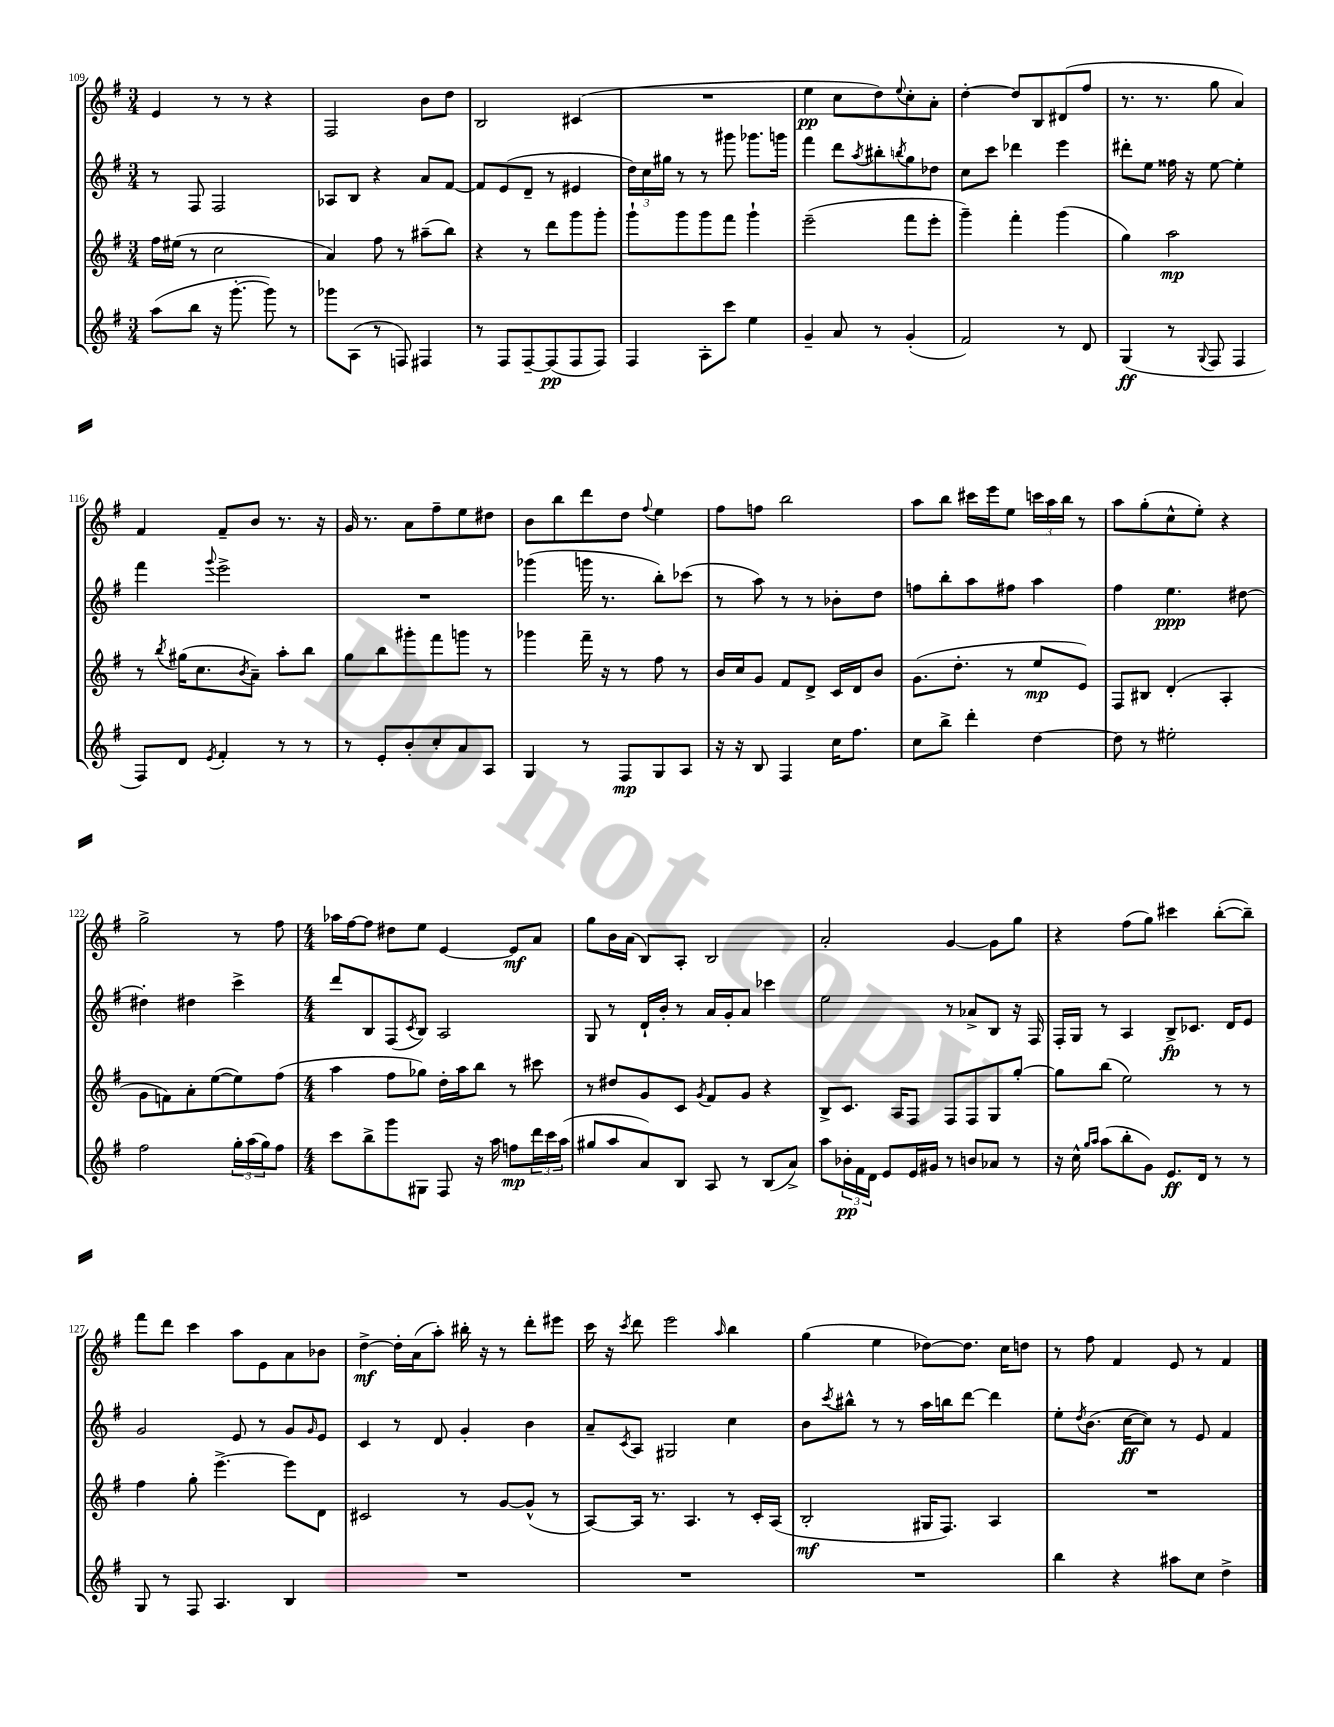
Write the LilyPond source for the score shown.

<<
\new StaffGroup <<
\new Staff = "s0" {
    \clef treble \key g \major \numericTimeSignature \time 3/4
    e'4 r8 r8 r4 |
    fis2 b'8 d''8 |
    b2 cis'4( |
    R2. |
    e''4\pp c''8 d''8) \appoggiatura { e''8 } c''8-. a'8-. |
    d''4~-. d''8 b8 dis'8( fis''8 |
    r8. r8. g''8 a'4) |
    fis'4 fis'8-- b'8 r8. r16 |
    g'16 r8. a'8 fis''8-- e''8 dis''8 |
    b'8 b''8 d'''8 d''8 \appoggiatura { fis''8 } e''4 |
    fis''8 f''8 b''2 |
    a''8 b''8 cis'''16 e'''16 e''8 \tuplet 3/2 { c'''16 a''16 b''16 } r8 |
    a''8 g''8-.( c''8-^ e''8-.) r4 |
    g''2-> r8 fis''8 |
    \numericTimeSignature \time 4/4 aes''16 fis''16~ fis''8 dis''8 e''8 e'4~ e'8\mf a'8 |
    g''8 b'16 a'16( b8) a8-. b2 |
    a'2-. g'4~ g'8 g''8 |
    r4 fis''8( g''8) cis'''4 b''8~-.( b''8--) |
    fis'''8 d'''8 c'''4 a''8 e'8 a'8 bes'8 |
    d''4~->\mf d''16-. a'16( a''8-.) bis''16-. r16 r8 d'''8-. eis'''8 |
    c'''16 r16 \acciaccatura { c'''8 } d'''8 e'''2 \grace { a''16 } b''4 |
    g''4( e''4 des''8~) des''8. c''16 d''8 |
    r8 fis''8 fis'4 e'8 r8 fis'4 \bar "|." |
}
\new Staff = "s1" {
    \clef treble \key g \major \numericTimeSignature \time 3/4
    r8 fis8 fis2 |
    aes8 b8 r4 a'8 fis'8~ |
    fis'8 e'8( d'8-- r8 eis'4 |
    \tuplet 3/2 { d''16) c''16 gis''16 } r8 r8 gis'''8 ges'''8. g'''16 |
    fis'''4 d'''8 \acciaccatura { a''8 } bis''8-. \acciaccatura { b''8 } g''8 des''8 |
    c''8 c'''8 des'''4 e'''4 |
    dis'''8-. e''8 fisis''16 r16 e''8~ e''4-. |
    fis'''4 \appoggiatura { g'''8 } e'''2-> |
    R2. |
    ges'''4( g'''16 r8. b''8-.) ces'''8( |
    r8 a''8) r8 r8 bes'8-. d''8 |
    f''8 b''8-. a''8 fis''8 a''4 |
    fis''4 e''4.\ppp dis''8~ |
    dis''4-. dis''4 c'''4-> |
    \numericTimeSignature \time 4/4 d'''8 b8 fis8( \acciaccatura { c'8 } b8) a2 |
    g8 r8 d'16-! b'16-. r8 a'16 g'16-. a'8 ces'''4 |
    e''2 r8 aes'8-> b8 r16 fis16 |
    fis16-. g16 r8 a4 b8->\fp ces'8. d'16 e'8 |
    g'2 e'8 r8 g'8 \grace { g'16 } e'8 |
    c'4 r8 d'8 g'4-. b'4 |
    a'8-- \acciaccatura { c'8 } a8 gis2 c''4 |
    b'8 \acciaccatura { c'''8 } bis''8-^ r8 r8 a''16 b''16 d'''8~ d'''4 |
    e''8-. \acciaccatura { d''8 } b'8.( c''16~\ff c''8) r8 e'8 fis'4 \bar "|." |
}
\new Staff = "s2" {
    \clef treble \key g \major \numericTimeSignature \time 3/4
    fis''16 eis''16( r8 c''2 |
    a'4) fis''8 r8 ais''8--( b''8) |
    r4 r8 d'''8 g'''8 g'''8-. |
    g'''8-! g'''8 g'''8 fis'''8 g'''4-! |
    e'''2--( fis'''8 e'''8-. |
    g'''4--) fis'''4-. g'''4( |
    g''4) a''2\mp |
    r8 \acciaccatura { b''8 } gis''16( c''8. \acciaccatura { b'8 } a'8--) a''8-. b''8 |
    g''8 b''8 gis'''8-. fis'''8 g'''8 r8 |
    ges'''4 fis'''16-- r16 r8 fis''8 r8 |
    b'16 c''16 g'8 fis'8 d'8-> c'16 d'16 b'8 |
    g'8.( d''8.-. r8 e''8\mp e'8) |
    fis8 bis8 d'4-.( a4-. |
    g'8 f'8) a'8-. e''8~( e''8) fis''8( |
    \numericTimeSignature \time 4/4 a''4 fis''8 ges''8) d''16-. a''16 b''8 r8 cis'''8 |
    r8 dis''8 g'8 c'8 \acciaccatura { g'8 } fis'8 g'8 r4 |
    b8-> c'8. a16 fis8 fis8 fis8 g8 g''8~-. |
    g''8 b''8( e''2) r8 r8 |
    fis''4 g''8-. e'''4.~-> e'''8 d'8 |
    cis'2 r8 g'8~ g'8-^( r8 |
    a8~) a16 r8. a4. r8 c'16-. a16( |
    b2-.\mf gis16 fis8.) a4 |
    R1 \bar "|." |
}
\new Staff = "s3" {
    \clef treble \key g \major \numericTimeSignature \time 3/4
    a''8( b''8 r16 g'''8.~-. g'''8) r8 |
    ges'''8 a8( r8 f8) fis4 |
    r8 fis8 fis8~-- fis8\pp( fis8 fis8) |
    fis4 a8-. c'''8 e''4 |
    g'4-- a'8 r8 g'4-.( |
    fis'2) r8 d'8 |
    g4\ff( r8 \appoggiatura { g8 } fis8 fis4 |
    fis8) d'8 \acciaccatura { e'8 } fis'4-. r8 r8 |
    r8 e'8-. b'8-. c''8-. a'8 a8 |
    g4 r8 fis8\mp g8 a8 |
    r16 r16 b8 fis4 c''16 fis''8. |
    c''8 b''8-> d'''4-. d''4~ |
    d''8 r8 eis''2-. |
    fis''2 \tuplet 3/2 { g''16-. a''16( g''16) } fis''8 |
    \numericTimeSignature \time 4/4 c'''8 b''8-> g'''8 gis8 fis8 r16 a''16 f''8\mp \tuplet 3/2 { d'''16 c'''16 a''16( } |
    gis''8 a''8 a'8) b8 a8 r8 b8( a'8->) |
    a''8 \tuplet 3/2 { bes'16-.\pp fis'16 d'16 } e'8 e'16 gis'16 r8 b'8 aes'8 r8 |
    r16 c''16-^ \grace { g''16 a''16 } a''8( b''8-. g'8) e'8.\ff d'16 r8 r8 |
    g8 r8 fis8 a4. b4 |
    R1 |
    R1 |
    R1 |
    b''4 r4 ais''8 c''8 d''4-> \bar "|." |
}
>>
>>
\layout { \context { \Score currentBarNumber = #109 } }
